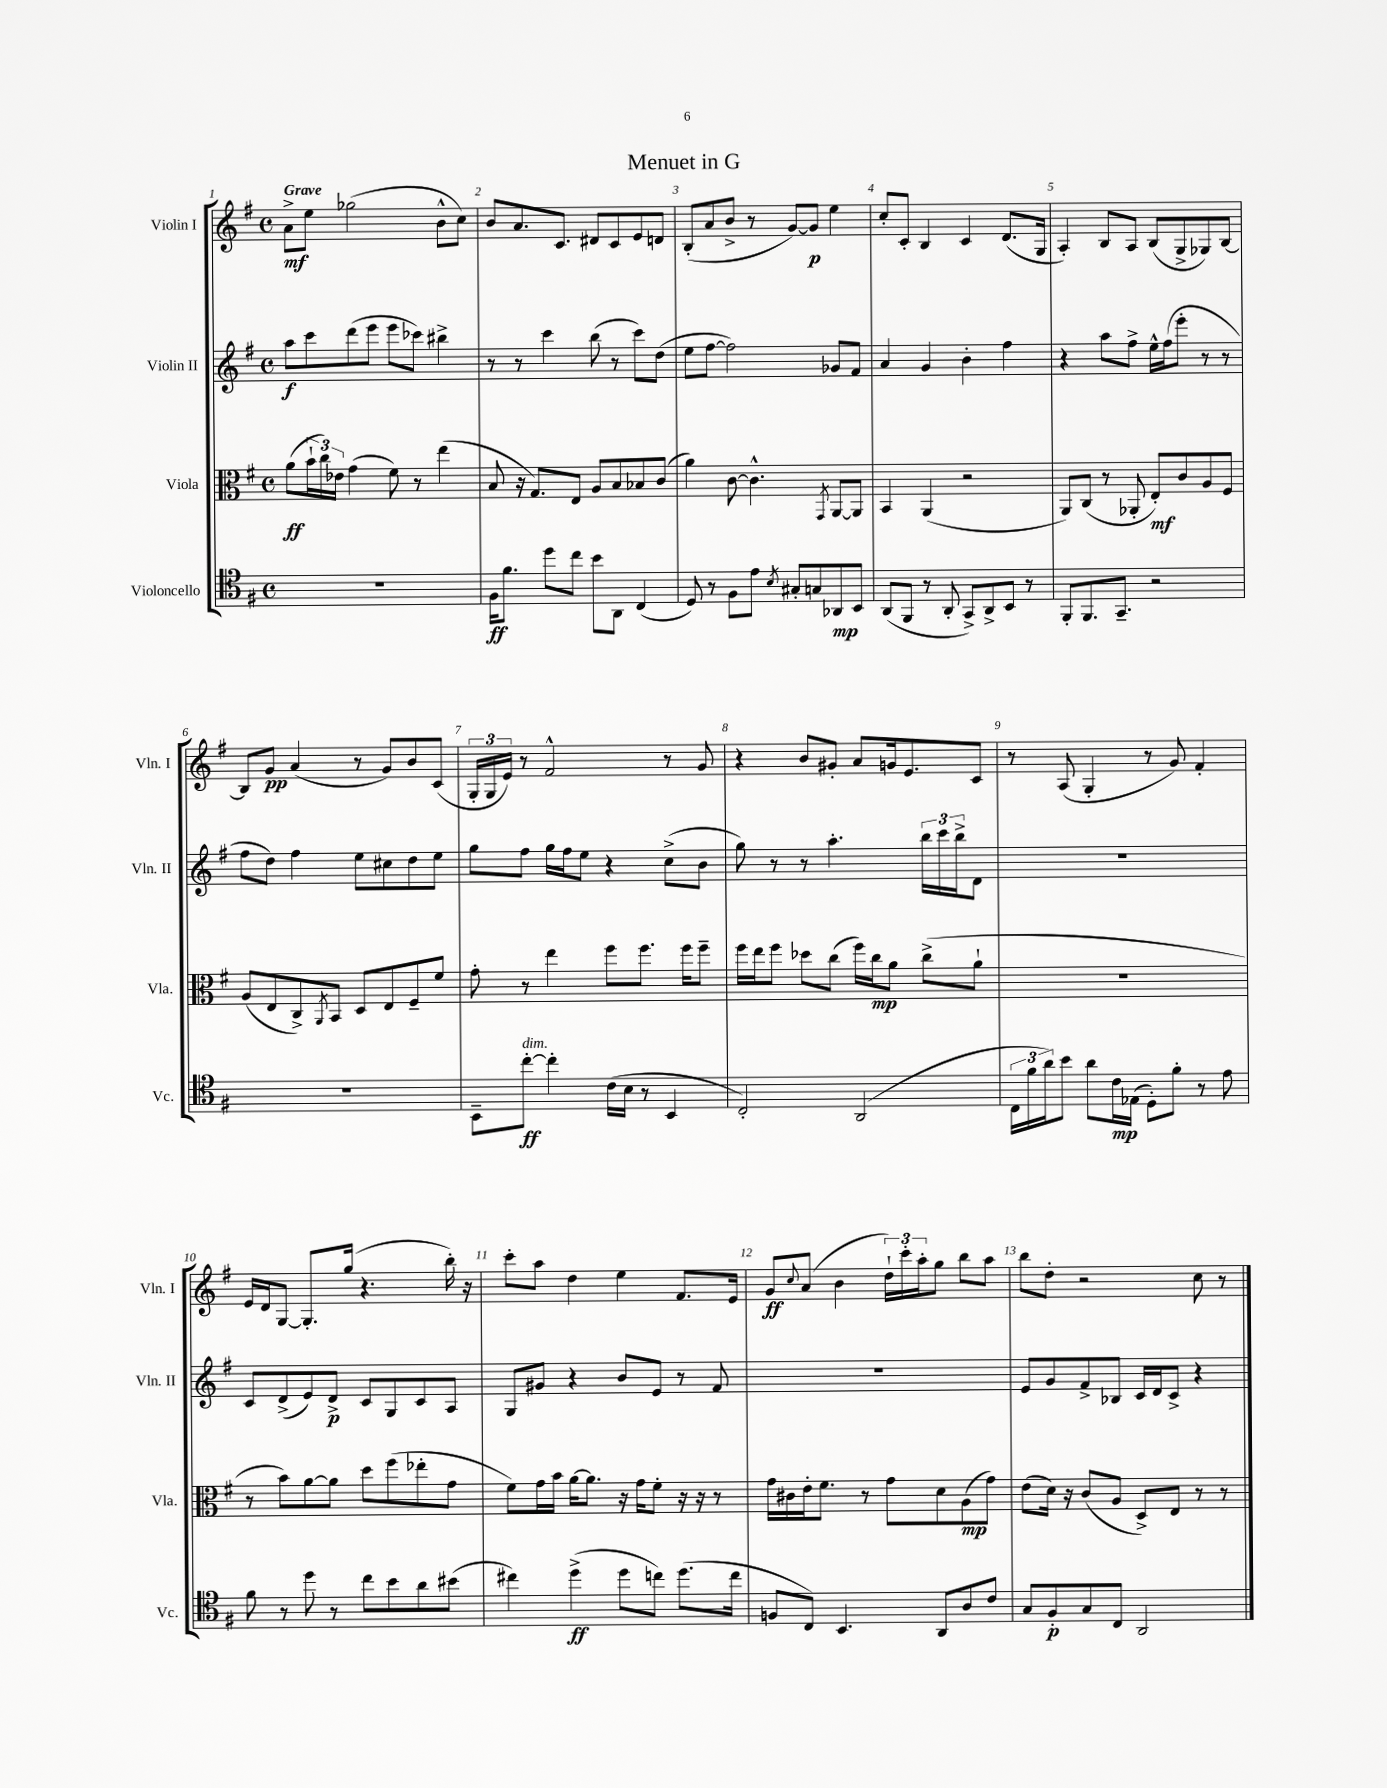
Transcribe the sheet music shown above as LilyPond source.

\header { title = "Menuet in G" }
<<
\new StaffGroup <<
\new Staff = "s0" \with { instrumentName = "Violin I" shortInstrumentName = "Vln. I" } {
    \clef treble \key g \major \defaultTimeSignature \time 4/4 \tempo "Grave"
    a'8->\mf e''8 ges''2( b'8-^ c''8) |
    b'8 a'8. c'8. dis'8 c'8 e'8 d'8 |
    b8-.( a'8 b'8-> r8 g'8~) g'8\p e''4 |
    c''8-. c'8-. b4 c'4 d'8.( g16 |
    a4-.) b8 a8 b8( g8-> ges8) b8~ |
    b8 g'8\pp a'4( r8 g'8) b'8 c'8( |
    \tuplet 3/2 { g16-. g16 e'16) } r8 fis'2-^ r8 g'8 |
    r4 b'8 gis'8-. a'8 g'16 e'8. c'8 |
    r8 a8( g4-. r8 g'8) fis'4-. |
    e'16 d'16 g8~ g8.-. g''16( r4. b''16-.) r16 |
    c'''8-. a''8 d''4 e''4 fis'8. e'16 |
    g'8\ff \appoggiatura { c''8 } a'8( b'4 \tuplet 3/2 { d''16-!) c'''16-. a''16-. } g''8 b''8 a''8 |
    b''8 d''8-. r2 c''8 r8 \bar "|." |
}
\new Staff = "s1" \with { instrumentName = "Violin II" shortInstrumentName = "Vln. II" } {
    \clef treble \key g \major \defaultTimeSignature \time 4/4
    a''8\f c'''8 d'''8( e'''8 e'''8 ces'''8) bis''4-> |
    r8 r8 c'''4 b''8( r8 c'''8) d''8( |
    e''8 fis''8~ fis''2) ges'8 fis'8 |
    a'4 g'4 b'4-. fis''4 |
    r4 a''8 fis''8-> e''16-^ fis''16( e'''8-. r8 r8 |
    fis''8 d''8) fis''4 e''8 cis''8 d''8 e''8 |
    g''8 fis''8 g''16 fis''16 e''8 r4 c''8->( b'8 |
    g''8) r8 r8 a''4.-. \tuplet 3/2 { b''16 c'''16 b''16-> } d'8 |
    r1 |
    c'8 d'8->( e'8) d'8->\p c'8 g8 c'8 a8 |
    g8 gis'8 r4 b'8 e'8 r8 fis'8 |
    r1 |
    e'8 g'8 fis'8-> bes8 c'16 d'16 c'8-> r4 \bar "|." |
}
\new Staff = "s2" \with { instrumentName = "Viola" shortInstrumentName = "Vla." } {
    \clef alto \key g \major \defaultTimeSignature \time 4/4
    a'8\ff( \tuplet 3/2 { b'16-! c''16) ees'16 } g'4( fis'8) r8 e''4( |
    b8 r16 g8.) e8 a8 b8 bes8 c'8( |
    a'4) c'8~ c'4.-^ \acciaccatura { g,8 } a,8~ a,8 |
    b,4 a,4( r2 |
    a,8) c8( r8 aes,8-. e8-.\mf) c'8 a8 fis8 |
    a8( e8 c8->) \acciaccatura { a,8 } b,8 d8 e8 fis8-- fis'8 |
    g'8-. r8 e''4 fis''8 fis''8. fis''16 fis''8-- |
    fis''16 e''16 fis''8 des''8 c''8( fis''16) c''16\mp a'8 c''8->( a'8-! |
    R1 |
    r8 b'8) a'8~ a'8 d''8 fis''8( ees''8-. g'8 |
    fis'8) g'16 b'16 a'16~ a'8. r16 g'16 fis'8-. r16 r16 r8 |
    g'16 cis'16 e'16-. fis'8. r8 g'8 d'8 a8\mp( g'8) |
    e'8( d'16) r16 c'8( a8 d8->) e8 r8 r8 \bar "|." |
}
\new Staff = "s3" \with { instrumentName = "Violoncello" shortInstrumentName = "Vc." } {
    \clef tenor \key g \major \defaultTimeSignature \time 4/4
    r1 |
    fis16\ff fis'8. d''8 c''8 b'8 a,8 c4( |
    d8) r8 fis8 e'8 \acciaccatura { b8 } gis8-. g8 aes,8\mp b,8 |
    a,8( fis,8 r8 a,8-. g,8->) a,8-> b,8 r8 |
    fis,8-. fis,8. g,8.-- r2 |
    R1 |
    b,8-- c''8~-.\ff^\markup { \italic "dim." } c''4-. c'16( b16 r8 b,4 |
    c2-.) a,2( |
    \tuplet 3/2 { c16 fis'16 a'16) } b'8 a'8 c'16\mp ees16( d8-.) fis'8-. r8 e'8 |
    fis'8 r8 d''8 r8 c''8 b'8 a'8 bis'8( |
    cis''4) d''4->\ff( d''8 c''8) d''8.( c''16 |
    f8 c8) b,4. a,8 a8 c'8 |
    g8 fis8-.\p g8 c8 a,2 \bar "|." |
}
>>
>>
\layout { \context { \Score \override BarNumber.break-visibility = ##(#f #t #t) barNumberVisibility = #all-bar-numbers-visible } }
